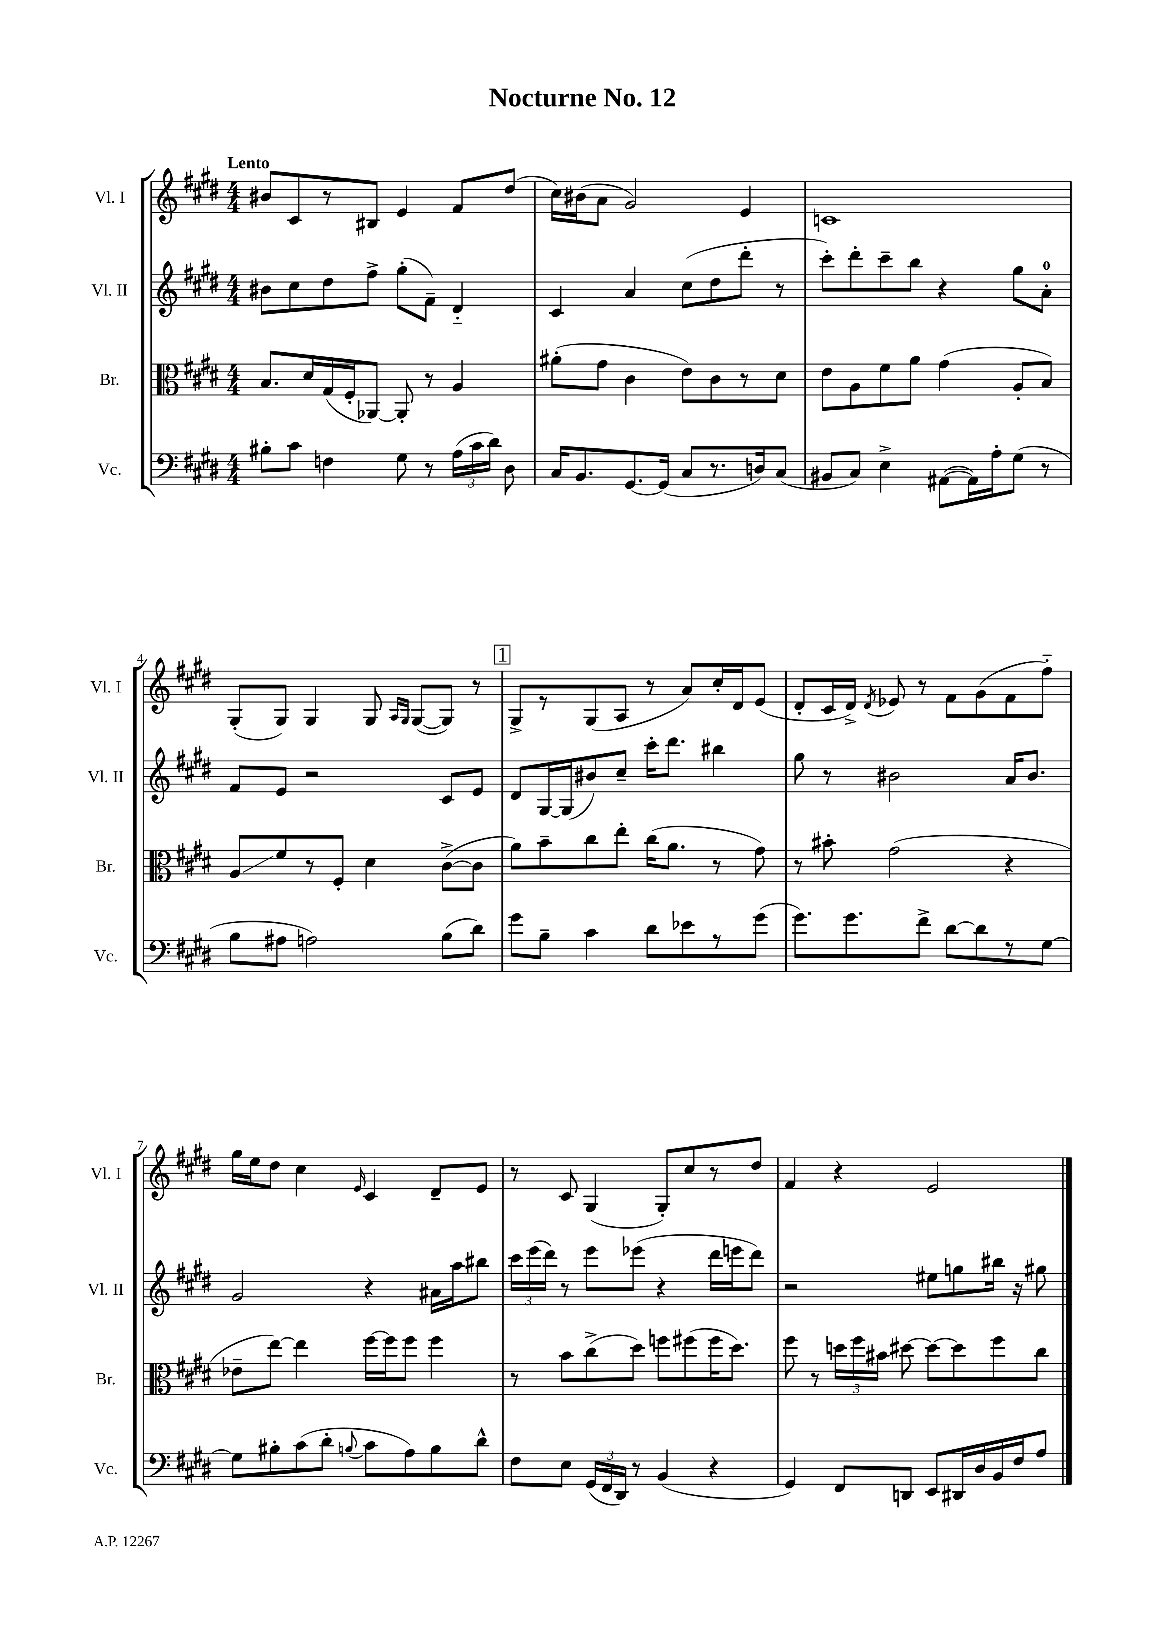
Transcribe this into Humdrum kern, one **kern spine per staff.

**kern	**kern	**kern	**kern
*staff4	*staff3	*staff2	*staff1
*clefF4	*clefC3	*clefG2	*clefG2
*k[f#c#g#d#]	*k[f#c#g#d#]	*k[f#c#g#d#]	*k[f#c#g#d#]
*M4/4	*M4/4	*M4/4	*M4/4
8B#'	8.B	8b#	8b#
8c#	.	8cc#	8c#
.	16d#	.	.
4F	(16G#	8dd#	8r
.	16F#'	.	.
.	[8AA-)	8ff#^	8B#
8G#	8AA-']	(8gg#'	4e
8r	8r	8f#~)	.
(24A	4A	4d#'~	8f#
24c#	.	.	.
24d#)	.	.	.
8D#	.	.	(8dd#
=	=	=	=
16C#	(8a#'	4c#	16cc#)
8.BB	.	.	(16b#
.	8g#	.	8a
[8.GG#	4c#	4a	2g#)
(16GG#]	.	.	.
8C#	8e)	(8cc#	.
8.r	8c#	8dd#	.
.	8r	8ddd#'	4e
16D)	.	.	.
(8C#	8d#	8r	.
=	=	=	=
8BB#	8e	8ccc#')	1c
8C#)	8A	8ddd#'	.
4E^	8f#	8ccc#~	.
.	8a	8bb	.
([8AA#	(4g#	4r	.
16AA#])	.	.	.
16A'	.	.	.
(8G#	8A'	8gg#	.
8r	8B)	8a'	.
=	=	=	=
8B	8A	8f#	(8G#'
8A#	8f#	8e	8G#)
2A)	8r	2r	4G#
.	8F#'	.	.
.	4d#	.	8G#
.	.	.	16qqA
.	.	.	16qqG#
.	.	.	([8G#
(8B	([8c#^	8c#	8G#])
8d#)	8c#]	8e	8r
=	=	=	=
8g#	8a)	8d#	8G#^
8B~	8b~	[16G#	8r
.	.	(16G#]	.
4c#	8cc#	8b#)	(8G#
.	8ee'	8cc#~	8A
8d#	(16cc#	16ccc#'	8r
.	8.a	8.ddd#	.
8e-	.	.	8a)
8r	8r	4bb#	16cc#'
.	.	.	16d#
(8g#	8g#)	.	(8e
=	=	=	=
8.g#)	8r	8gg#	8d#'
.	8b#'	8r	16c#
8.g#	.	.	16d#^)
.	.	.	8qd#
.	(2g#	2b#	8e-
8f#^	.	.	8r
[8d#	.	.	8f#
8d#]	.	.	(8g#
8r	4r	16a	8f#
.	.	8.b#	.
[8G#	.	.	8ff#'~)
=	=	=	=
8G#]	8e-~	2g#	16gg#
.	.	.	16ee
8B#'	[8ee)	.	8dd#
(8c#	4ee]	.	4cc#
8d#'	.	.	.
8qqB	.	.	16qqe
8c#	[16ff#	4r	4c#
.	16ff#]	.	.
8A)	8ff#	.	.
8B	4ff#	16a#	8d#~
.	.	16aa	.
8d#^^	.	8bb#	8e
=	=	=	=
8F#	8r	24ccc#	8r
.	.	(24eee	.
.	.	24ddd#)	.
8E	8b	8r	8c#
(24GG#	(8cc#^	8eee	(4G#
24FF#	.	.	.
24DD#)	.	.	.
8r	8dd#)	(8eee-	.
(4BB	8ff	4r	8G#')
.	(8ff#	.	8cc#
4r	16ff#	16ddd#	8r
.	8.dd#)	16eee	.
.	.	8ddd#)	8dd#
=	=	=	=
4GG#)	8ff#	2r	4f#
.	8r	.	.
8FF#	24dd	.	4r
.	24ff#	.	.
.	24b#	.	.
8DD	[8dd#	.	.
8EE	8dd#_	8ee#	2e
16DD#	8dd#]	8gg	.
16D#	.	.	.
16BB	8ff#	16bb#	.
16F#	.	16r	.
8A	8cc#	8gg#	.
==	==	==	==
*-	*-	*-	*-
